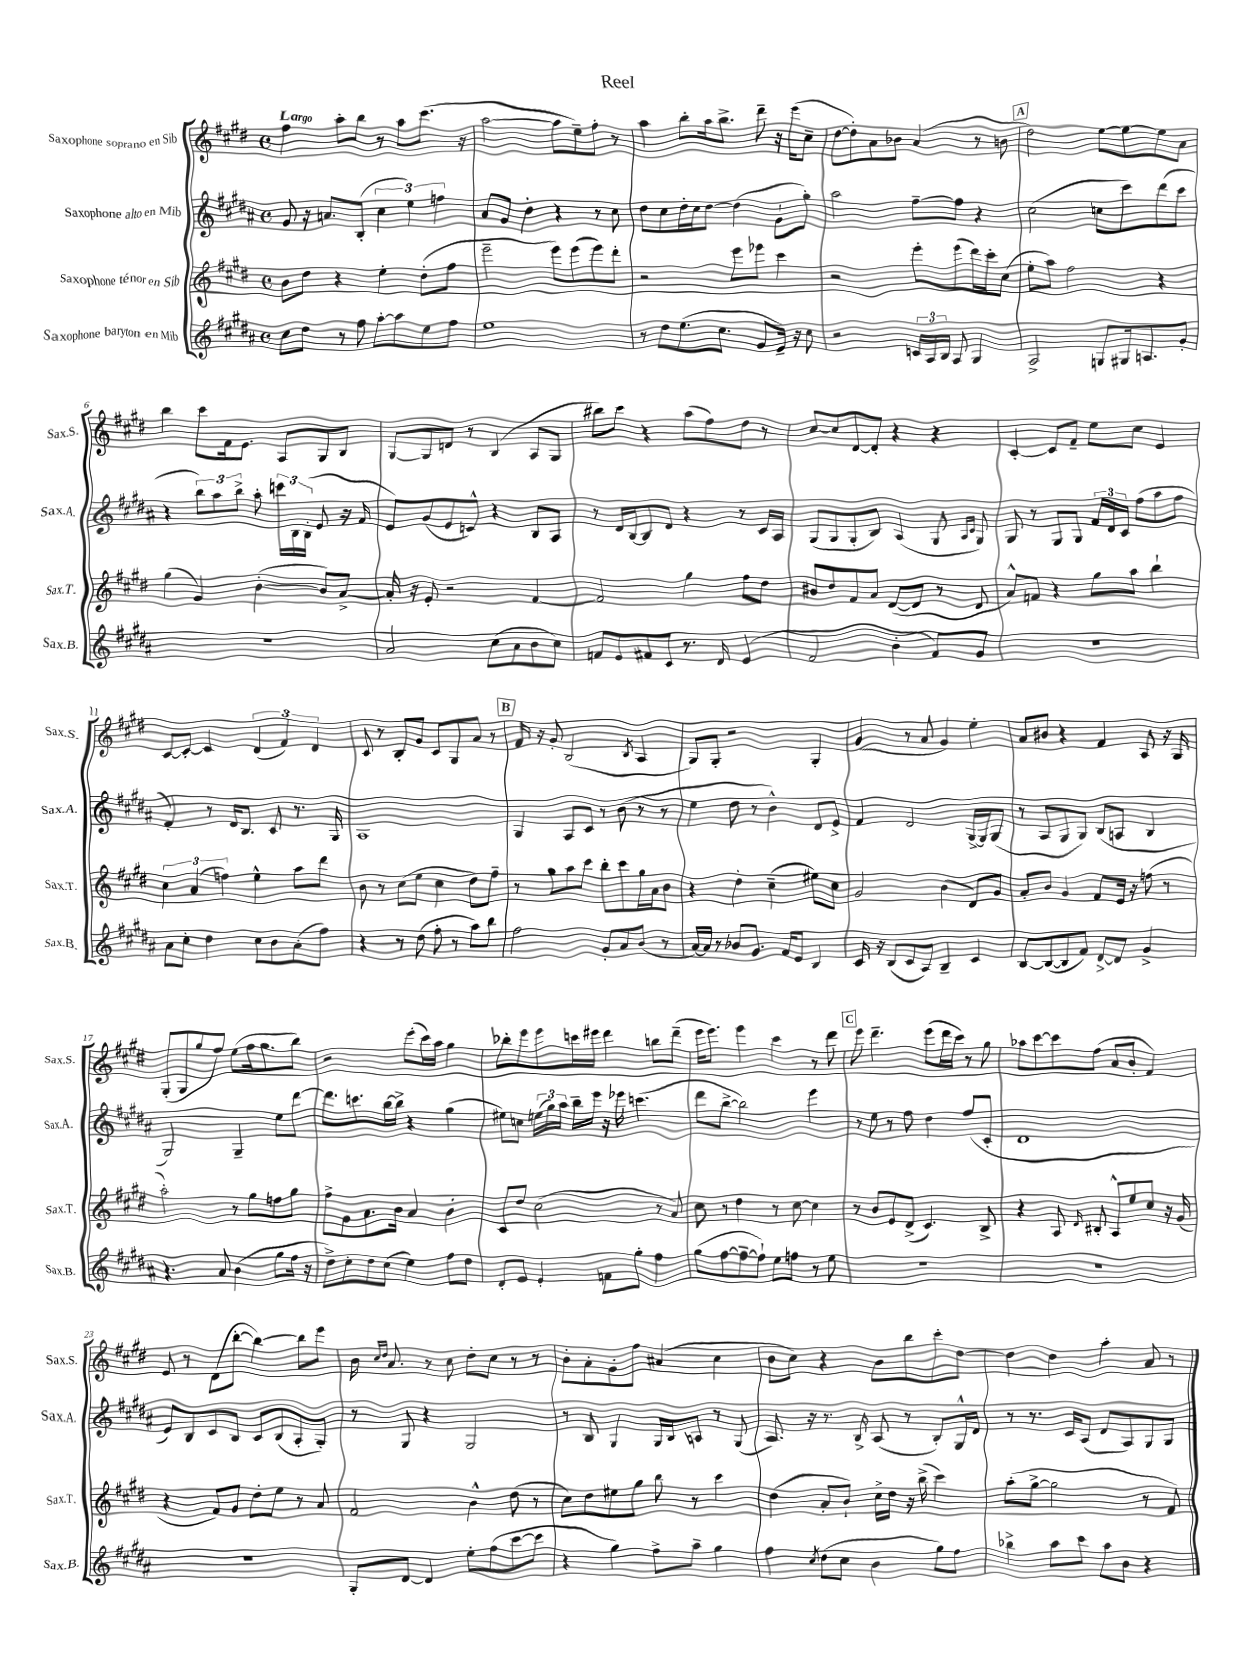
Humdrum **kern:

**kern	**kern	**kern	**kern
*part4	*part3	*part2	*part1
*staff4	*staff3	*staff2	*staff1
*I"Saxophone baryton en Mib	*I"Saxophone ténor en Sib	*I"Saxophone alto en Mib	*I"Saxophone soprano en Sib
*I'Sax.B.	*I'Sax.T.	*I'Sax.A.	*I'Sax.S.
*clefG2	*clefG2	*clefG2	*clefG2
*k[f#c#g#d#a#]	*k[f#c#g#d#]	*k[f#c#g#d#a#]	*k[f#c#g#d#]
*M4/4	*M4/4	*M4/4	*M4/4
*met(c)	*met(c)	*met(c)	*met(c)
=1	=1	=1	=1
!	!	!	!LO:TX:a:B:t=Largo
8cc#\L	8b\L	8g#/	4ff#\
8dd#\J	8dd#\J	16r	.
.	.	8.an/L	.
8r	4r	.	8aa'\L
8ff#\	.	(8B'/J	8bb\J
[8aa#'\L	4ee'\	6cc#\	8r
8aa#\]	.	.	8aa\L
.	.	6ee\)	.
8ee\	(8dd#'\L	.	(8.ccc#\J
.	.	6ffn\	.
8ff#\J	8ff#\J	.	.
.	.	.	16r
=2	=2	=2	=2
1ee	2eee~\	8a#/L	[2aa\
.	.	8g#/J	.
.	.	4dd#'\	.
.	8eee\L)	4r	8aa\L]
.	(8eee\	.	8ee~\)
.	8eee\)	8r	8ff#'\J
.	8ddd#'\J	8cc#\	8r
=3	=3	=3	=3
8r	2r	8dd#\L	4aa\
8dd#\L	.	8cc#\	.
(8.ee\	.	16dd#'\L	8bb'\L
.	.	16cc#\J	.
.	.	[8dd#\J	16aa\k
8.cc#\J	.	.	8.bb^\J
.	8eee\L	(4dd#\]	.
8g#/L	8eee-X\J	.	8ddd#~\
16e~/Jk)	4ccc#\	8g#`\L	16r
16r	.	.	(16eee\KL
8cc#\	.	8gg#'\J)	8cc#~\J
=4	=4	=4	=4
2r	2r	2aa#\	[8dd#\L
.	.	.	8dd#'\])
.	.	.	8a\
.	.	.	8b-X\J
24cn/LL	8eee'\L	[8ff#~\L	(4a/
24A#/	.	.	.
24B/JJ	.	.	.
8A#/	(8eee\	8ff#\J]	.
4G#/	16ddd#\L)	4r	8r
.	16ccc#'\J	.	.
.	(8cc#\J	.	8bn\
!!LO:REH:place=s1:t=A
=5	=5	=5	=5
2A#^/	8ee'\L	(2cc#\	2dd#\)
.	8aa\J)	.	.
.	2ff#\	.	.
8Gn/L	.	8ccn\L	[8ee\L
16G#X/k	.	8ccc#\)	8ee\_
8.An/	.	.	.
.	4r	(8ddd#\	8ee\]
8g#'/J	.	8ccc#\J	8a\J
!!LO:LB:g=z
=6	=6	=6	=6
1r	(4gg#\	4r	4bb\
.	4g#/)	12bb\L)	8ccc#\L
.	.	12aa#\	.
.	.	.	16f#\k
.	.	12bb^\J	.
.	.	.	8.e\J
.	([4b'\	8aa#'\	.
.	.	24cccn\LL	8A/L
.	.	24B\	.
.	.	(24B'\JJ	.
.	8b/L])	8e/	8G#/
.	[8a^/J	16r	8B/J
.	.	16f#/	.
=7	=7	=7	=7
2a#/	16a'/]	8e/L)	[8G#/L
.	16r	.	.
.	8e'/	(8g#/	8G#/]
.	2r	8e/	8dn/J
.	.	8cn^^/J)	8r
(8cc#\L	.	4r	(4B/
8a#\	.	.	.
8b\	[4f#/	8B/L	8A/L
8cc#\J)	.	8A#/J	8G#/J
=8	=8	=8	=8
8fn/L	2f#/]	8r	8bb#X\L)
8e/	.	16d#/LL	8ccc#\J
.	.	[16B/J	.
8f#X/	.	8B/]	4r
8c#/J	.	8d#/J	.
8.r	4gg#\	4r	(8aa\L
.	.	.	8ff#\)
16d#/	.	.	.
(4e/	8ff#\L	8r	8dd#\J
.	8dd#\J	16c#/LL	8r
.	.	16A#/JJ	.
=9	=9	=9	=9
2f#/	8b#X/L	(8G#/L	[8cc#/L
.	8dd#/	8G#/	8cc#/]
.	8f#/	8G#'/	[8d#/
.	8a/J	8B/J)	8d#'/J]
4b'\	([8d#/L	(4A#/	4r
.	8d#/J]	.	.
8f#/L)	8r	8G#/	4r
.	.	16qqA#/LL	.
.	.	16qqc#/JJ	.
8g#/J	8d#/	8G#/)	.
=10	=10	=10	=10
1r	8a^^/L)	8G#/	[4c#'/
.	8fn/J	8r	.
.	4r	8G#/L	8c#/L]
.	.	8G#/J	8f#~/J
.	8gg#\L	24f#/LL	8ee\L
.	.	24d#/	.
.	.	24c#/JJ	.
.	8aa\J	(8ff#\L	8cc#\J
.	4bb`\	8aa#\	4e/
.	.	8ff#\J	.
!!LO:LB:g=z
=11	=11	=11	=11
8a#\L	6cc#\	4f#'/)	[8c#/L
8cc#'\J	.	.	8c#'/J_
.	(6a/	.	.
4dd#\	.	8r	4c#/]
.	6ffn\)	.	.
.	.	16d#/KL	.
.	.	8.B/J	.
8cc#\L	4ee^^\	.	(6d#/
8b\	.	8c#/	.
.	.	.	6f#/)
(8a#'\	8aa\L	8.r	.
.	.	.	6d#/
8ff#\J)	8ddd#\J	.	.
.	.	16G#/	.
=12	=12	=12	=12
4r	8b\	1A#	8c#/
.	8r	.	8r
8r	(8cc#\L	.	8B'/L
(8dd#\	8ee\J	.	8g#/J
8ff#'\	4cc#\	.	8c#/L
8r	.	.	8G#/
8aa#\L)	8dd#\L)	.	8a/J
8bb\J	8ff#~\J	.	8r
!!LO:REH:place=s1:t=B
=13	=13	=13	=13
2ff#\	8r	4G#/	16f#/
.	.	.	16r
.	8gg#\L	.	8g#'/
.	8aa\	8A#/L	(2B/
.	8ccc#\J	8c#/J	.
8g#'/L	8bb'\L	8r	.
8a#/	8ccc#\	(8b\	.
.	.	.	8qB/
(8b/J	16gg#\L	8r	4A/
.	16a\J	.	.
8r	8b\J	8r	.
=14	=14	=14	=14
[16a#/LL)	4r	4ee\	8G#/L)
16a#/JJ]	.	.	.
8r	.	.	8G#'/J
8b-X/L	4dd#'\	8dd#\	2r
8.g#/J	.	8r	.
.	(4cc#~\	4b^^\)	.
16f#/KL	.	.	.
8e/J	.	.	.
4B/	8ee#X\L)	8d#/L	4G#'/
.	8cc#\J	8e^/J	.
=15	=15	=15	=15
16c#/	2g#/	4f#/	(4g#/
16r	.	.	.
(8B/L	.	.	.
8c#/	.	2d#/	8r
8A#/J)	.	.	8a/
4B~/	(4b\	.	4g#/)
4c#/	8d#/L)	[16G#^/LL	4ee'\
.	.	16G#/J]	.
.	8g#/J	(8G#/J	.
=16	=16	=16	=16
[8B/L	8a'/L	8r	8a/L
(8B/_	8b/J	8A#/L	8b#X/J
8B/]	4g#/	8G#/	4r
8f#/J)	.	8G#/J)	.
[8d#^/L	8f#/L	(8B/L	4f#/
8d#/J]	16e/Jk	8An/J	.
.	16r	.	.
4g#^/	(8ffn\	4B/	8A/
.	8r	.	16r
.	.	.	16G#/
!!LO:LB:g=z
=17	=17	=17	=17
4.r	2aa'\)	2G#/)	(8G#'/L
.	.	.	8G#/
.	.	.	8gg#/
8a#/	.	.	8ff#/J)
(4b\	8r	4G#~/	(8ee\L
.	8gg#\L	.	16ff#\k
.	.	.	8.gg#\
8gg#\L	8ffn\	8ee\L	.
16ff#\Jk	8gg#\J	[8ddd#\J	8bb\J)
16r	.	.	.
=18	=18	=18	=18
8dd#^\L)	8ff#^\L	8.ddd#\L]	2r
8cc#'\	8g#\	.	.
.	.	8.cccn\	.
8dd#\	8.a\	.	.
(8cc#\J	.	[16bb\L	.
.	16b\Jk	16bb^\JJ]	.
4ee\)	4a/	4r	(8eee'\L
.	.	.	16ccc#\L)
.	.	.	16aa\JJ
8ff#\L	4b'\	(4gg#\	4gg#\
8dd#\J	.	.	.
=19	=19	=19	=19
8d#'/L	8c#/L	8ee#X\L)	8bb-X'\L
8e/J	8dd#/J	8ccn\J	8eee\
4e'/	(2cc#\	(24een\LL	8eee\
.	.	24gg#\)	.
.	.	24aa#\JJ	.
.	.	16bb~\LL	16cccn\L
.	.	16eee\JJ	16eee#X\JJ
8fn\L	.	16r	4ddd#\
.	.	16eee-X\	.
8gg#'\J	.	(4.cccn\	.
4ff#\	8r	.	8bbn\L
.	8a/)	.	(8ddd#~\J
=20	=20	=20	=20
(8gg#\L	8cc#\	8ddd#\L	16eee\KL
.	.	.	8.eee\J)
[8ff#\	8r	[8bb^\J	.
8ff#~\_	4dd#\	2bb\])	4eee\
8ff#`\J])	.	.	.
8ee\L	8r	.	4ccc#\
8ffn\J	[8cc#\	.	.
8r	4cc#\]	4eee\	8r
8ee\	.	.	8ddd#\
!!LO:REH:place=s1:t=C
=21	=21	=21	=21
1r	8r	8r	8eee\
.	8b/L	8ee\	4.ddd#~\
.	8e/	8r	.
.	(8d#^/J	8ff#\	.
.	4.c#/)	4dd#\	(8eee\L
.	.	.	16ddd#\L
.	.	.	16ccc#\JJ)
.	.	(8ff#/L	8r
.	8B^/	8c#'/J	8gg#\
=22	=22	=22	=22
1r	4r	1d#	8aa-X\L
.	.	.	[8ccc#\
.	8A/	.	8ccc#\]
.	16qqd#/	.	.
.	8B#X'/	.	(8ff#\J
.	8A^^/L	.	8a/L
.	8ee/	.	8b'/J
.	8cc#/J	.	4f#/)
.	16r	.	.
.	(16g#/	.	.
!!LO:LB:g=z
=23	=23	=23	=23
1r	4r	8e/L)	8e/
.	.	8B/	8r
.	8f#/L)	8c#/	(8d#\L
.	8g#/J	8B/J	[8bb'\J
.	8dd#'\L	8c#/L	4bb\_)
.	8ee\J	(8B/	.
.	8r	8A#'/	8bb\L]
.	8a/	8G#'/J)	8eee\J
=24	=24	=24	=24
8G#'/L	2f#/	8r	16b\
.	.	.	16qqcc#/LL
.	.	.	16qqdd#/JJ
.	.	.	8.a/
[8d#/J	.	8G#/	.
4d#/]	.	4r	8r
.	.	.	8cc#\
8ee'\L	4b^^\	2G#/	8dd#'\L
(8ff#\	.	.	8cc#\J
[8ccc#\	(8dd#\	.	8r
8ccc#\J]	8r	.	8r
=25	=25	=25	=25
4r	8cc#\L)	8r	8b'\L
.	8dd#\	8B/	8a'\
4gg#\)	8ee#X\	4G#/	8g#'\
.	8gg#\J	.	8ff#\J
8ff#^\L	8bb\	16G#/LL	(4a#X/
.	.	16B/J	.
8aa#~\J	8r	8An/J	.
4gg#\	4ccc#\	8r	4cc#\
.	.	(8G#/	.
=26	=26	=26	=26
4ff#\	(4dd#\	8.A#/)	8b\L
.	.	.	8cc#\J)
.	.	16r	.
8qcc#/	.	.	.
(8dd#\L	8a'/L	8.r	4r
8cc#\J	8b`/J)	.	.
.	.	16B^/	.
4b\	16cc#^\LL	(8A#/	8b\L
.	16dd#\JJ	.	.
.	16r	8r	8bb\
.	(16bb^\	.	.
8gg#\L)	4ccc#\)	8B'/L)	8ccc#'\
8ff#\J	.	16G#^^/L	[8dd#\J
.	.	16d#/JJ	.
=27	=27	=27	=27
4bb-X^\	(8aa'\L	8r	4dd#\]
.	[8gg#^\J	8.r	.
8aa#\L	2gg#\]	.	4dd#\
.	.	16c#/KL	.
8ccc#\J	.	(8A#/J	.
8aa#\L	.	8d#/L	4aa'\
8b\J	.	8A#/)	.
4r	8r	8G#/	8a/
.	8f#/)	8G#/J	8r
==	==	==	==
*-	*-	*-	*-
